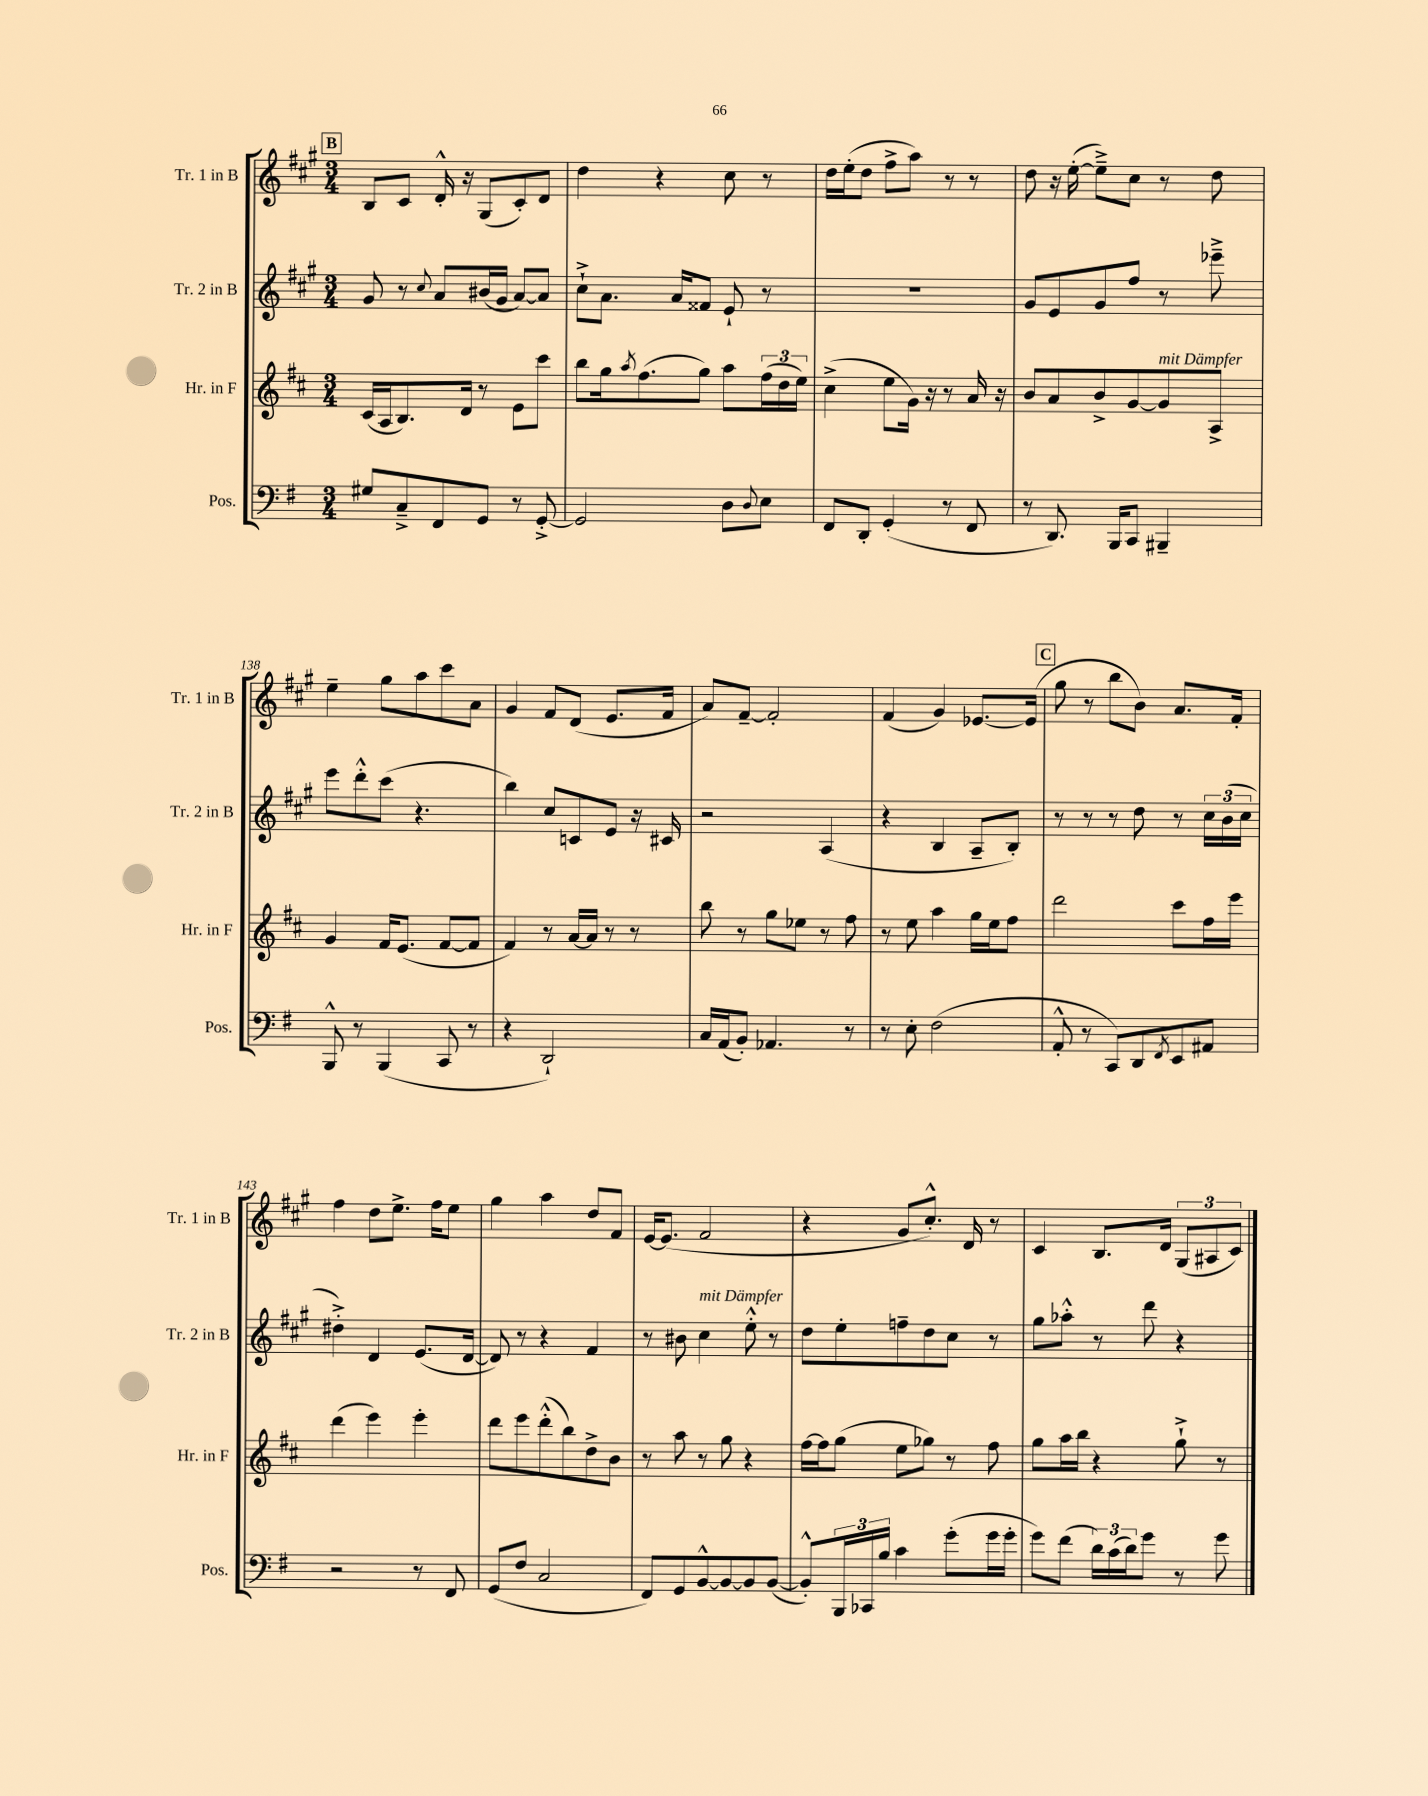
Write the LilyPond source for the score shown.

<<
\new StaffGroup <<
\new Staff = "s0" \with { instrumentName = "Tr. 1 in B" shortInstrumentName = "Tr. 1 in B" } {
    \clef treble \key a \major \numericTimeSignature \time 3/4
    \mark \markup { \box "B" } b8 cis'8 d'16-.-^ r16 gis8( cis'8-.) d'8 |
    d''4 r4 cis''8 r8 |
    d''16 e''16-.( d''8 fis''8-> a''8) r8 r8 |
    d''8 r16 e''16~-.( e''8--->) cis''8 r8 d''8 |
    e''4-- gis''8 a''8 cis'''8 a'8 |
    gis'4 fis'8 d'8( e'8. fis'16 |
    a'8) fis'8~-- fis'2-. |
    fis'4( gis'4) ees'8.~ ees'16( |
    \mark \markup { \box "C" } gis''8 r8 b''8 b'8) a'8. fis'16-. |
    fis''4 d''8 e''8.-> fis''16 e''8 |
    gis''4 a''4 d''8 fis'8 |
    e'16~ e'8.( fis'2 |
    r4 gis'8 cis''8.-.-^) d'16 r8 |
    cis'4 b8. d'16 \tuplet 3/2 { gis8( ais8 cis'8) } \bar "|." |
}
\new Staff = "s1" \with { instrumentName = "Tr. 2 in B" shortInstrumentName = "Tr. 2 in B" } {
    \clef treble \key a \major \numericTimeSignature \time 3/4
    \mark \markup { \box "B" } gis'8 r8 \appoggiatura { cis''8 } a'8 bis'16( gis'16 a'8~) a'8 |
    cis''8-!-> a'8. a'16 fisis'8 e'8-! r8 |
    R2. |
    gis'8 e'8 gis'8 fis''8 r8 ees'''8---> |
    e'''8 d'''8-.-^ cis'''8( r4. |
    b''4) cis''8 c'8 e'8 r16 cis'16 |
    r2 a4( |
    r4 b4 a8-- b8-.) |
    \mark \markup { \box "C" } r8 r8 r8 d''8 r8 \tuplet 3/2 { cis''16 b'16( cis''16 } |
    dis''4-.->) d'4 e'8.( d'16~ |
    d'8) r8 r4 fis'4 |
    r8 bis'8 cis''4^\markup { \italic "mit Dämpfer" } e''8-.-^ r8 |
    d''8 e''8-. f''8-- d''8 cis''8 r8 |
    gis''8 aes''8-.-^ r8 d'''8 r4 \bar "|." |
}
\new Staff = "s2" \with { instrumentName = "Hr. in F" shortInstrumentName = "Hr. in F" } {
    \clef treble \key d \major \numericTimeSignature \time 3/4
    \mark \markup { \box "B" } cis'16( a16 b8.) d'16 r8 e'8 cis'''8 |
    b''8 g''16 \acciaccatura { a''8 } fis''8.( g''8) a''8 \tuplet 3/2 { fis''16( d''16 e''16) } |
    cis''4->( e''8 g'16) r16 r8 a'16 r16 |
    b'8 a'8 b'8-> g'8~ g'8^\markup { \italic "mit Dämpfer" } a8-> |
    g'4 fis'16 e'8.( fis'8~ fis'8 |
    fis'4) r8 a'16~ a'16 r8 r8 |
    b''8 r8 g''8 ees''8 r8 fis''8 |
    r8 e''8 a''4 g''16 e''16 fis''8 |
    \mark \markup { \box "C" } d'''2 cis'''8 fis''16 e'''16 |
    d'''4( e'''4) e'''4-. |
    d'''8 e'''8 d'''8-.-^( b''8) d''8-> b'8 |
    r8 a''8 r8 g''8 r4 |
    fis''16~ fis''16 g''8( e''8 ges''8) r8 fis''8 |
    g''8 a''16 b''16 r4 g''8-!-> r8 \bar "|." |
}
\new Staff = "s3" \with { instrumentName = "Pos." shortInstrumentName = "Pos." } {
    \clef bass \key g \major \numericTimeSignature \time 3/4
    \mark \markup { \box "B" } gis8 c8---> fis,8 g,8 r8 g,8~-.-> |
    g,2 d8 \appoggiatura { d8 } e8 |
    fis,8 d,8-. g,4-.( r8 fis,8 |
    r8 d,8.) b,,16 c,8 bis,,4-- |
    b,,8-^ r8 b,,4( c,8 r8 |
    r4 d,2-!) |
    c16 a,16( b,8-.) aes,4. r8 |
    r8 e8-. fis2( |
    \mark \markup { \box "C" } a,8-.-^ r8 c,8) d,8 \acciaccatura { fis,8 } e,8 ais,8 |
    r2 r8 fis,8 |
    g,8( fis8 c2 |
    fis,8) g,8 b,8~-^ b,8~ b,8 b,8~( |
    b,8-.-^) \tuplet 3/2 { b,,16 ces,16 b16 } c'4 g'8-.( g'16 g'16-. |
    g'8) fis'8( \tuplet 3/2 { d'16) c'16( d'16) } g'8 r8 g'8 \bar "|." |
}
>>
>>
\layout { \context { \Score currentBarNumber = #134 } }
